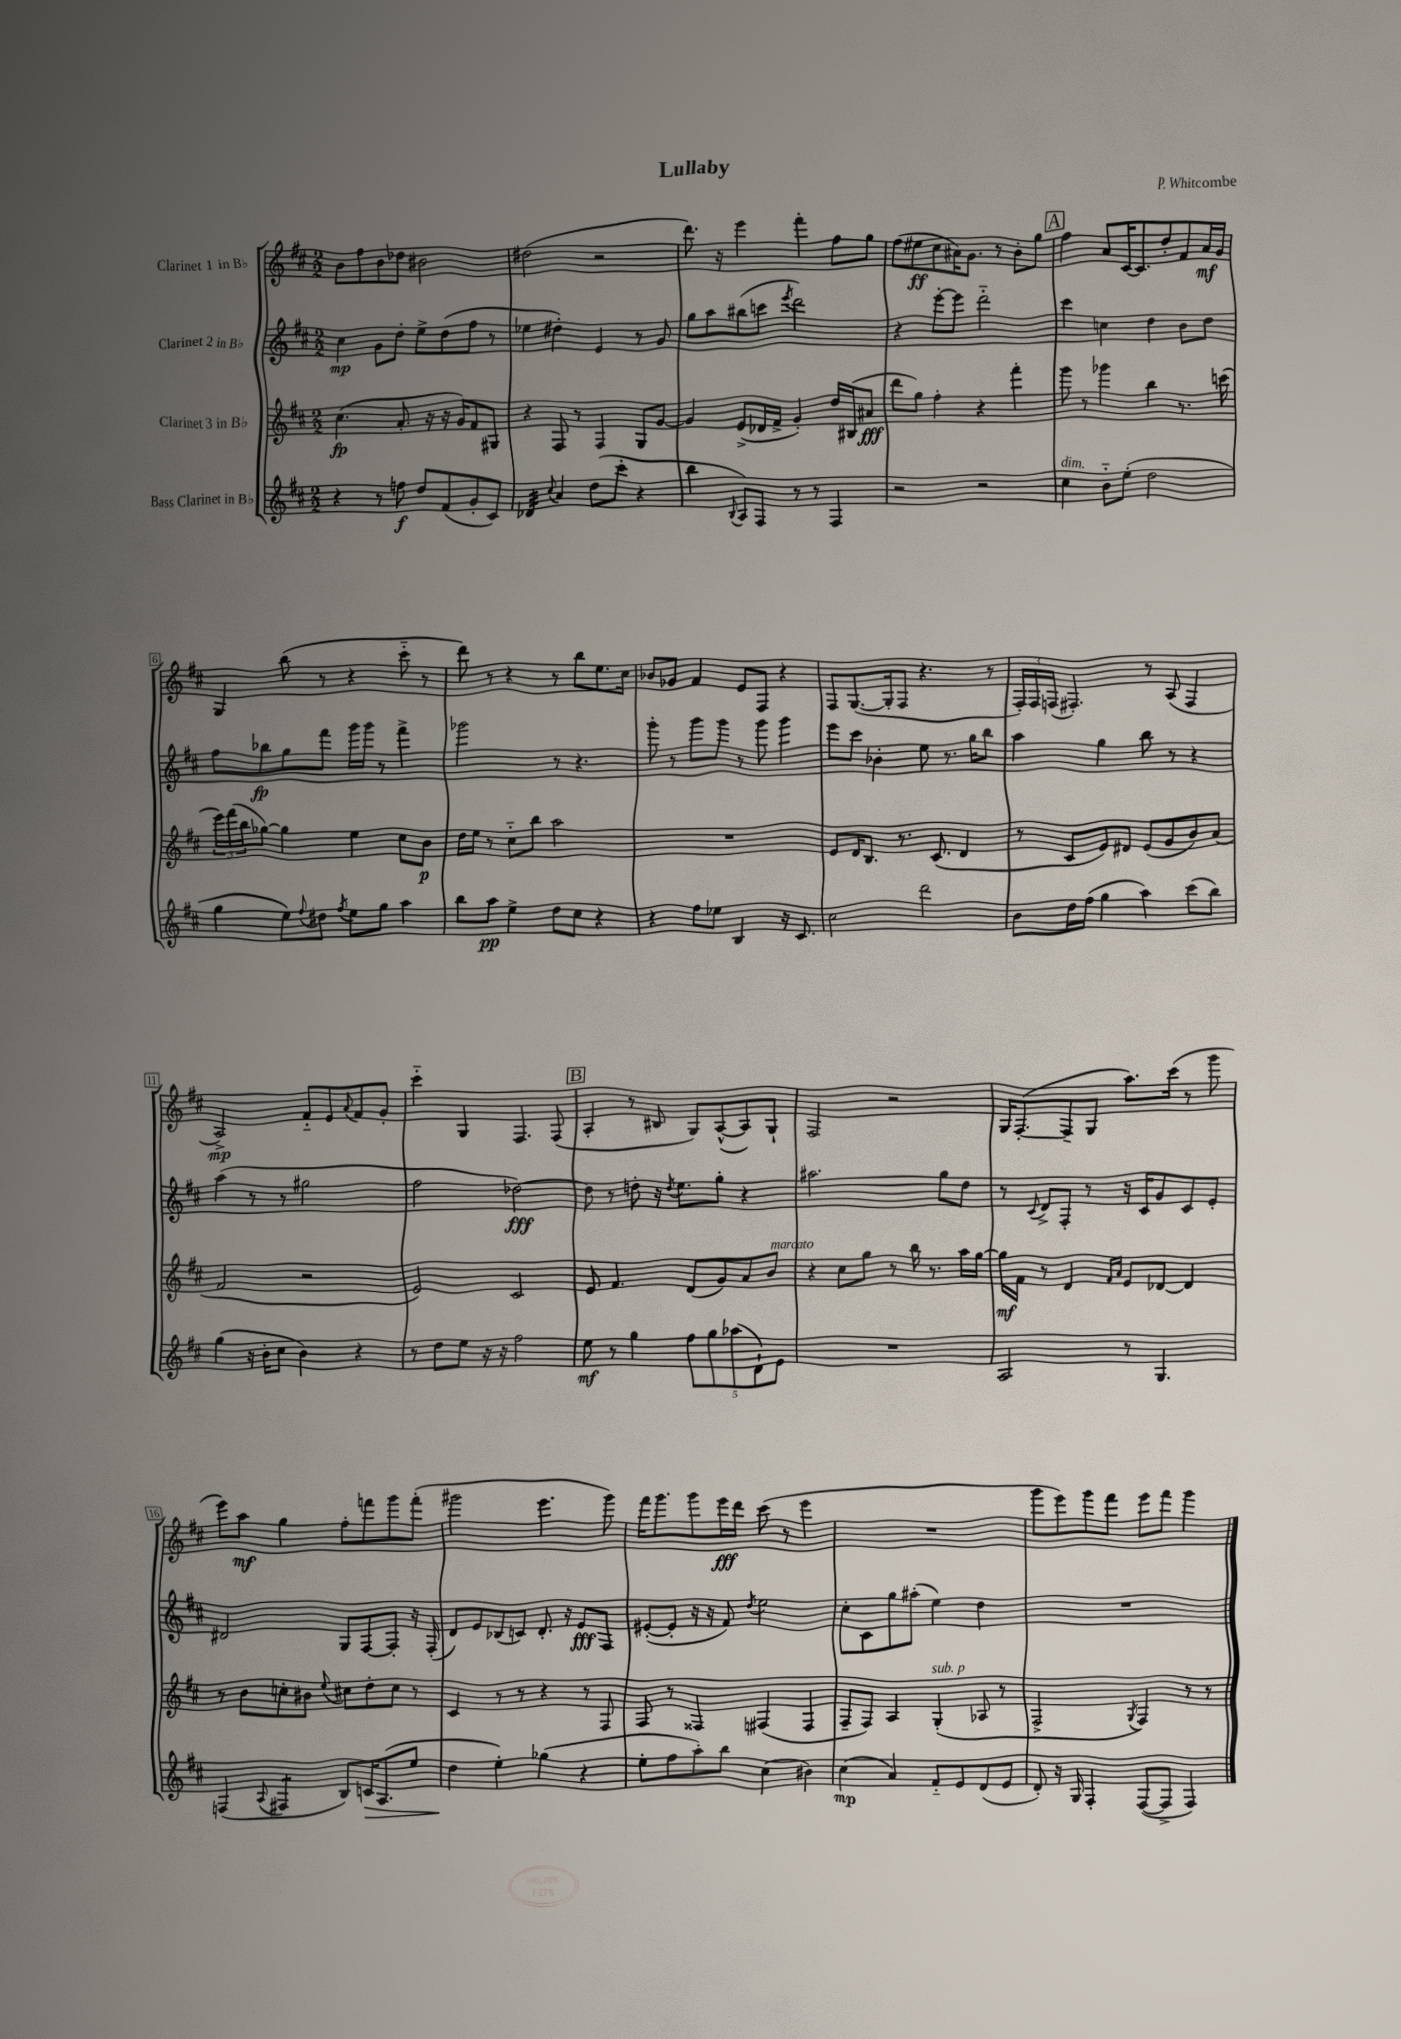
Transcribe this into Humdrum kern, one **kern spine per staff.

**kern	**kern	**kern	**kern
*staff4	*staff3	*staff2	*staff1
*clefG2	*clefG2	*clefG2	*clefG2
*k[f#c#]	*k[f#c#]	*k[f#c#]	*k[f#c#]
*M2/2	*M2/2	*M2/2	*M2/2
4r	(4.cc#	4cc#	8b
.	.	.	8ff#
8r	.	8g	8b
8ff	8.a'	8dd'	8dd-
8dd	.	8ee^	2b#
.	16r	.	.
(8f#	16r	(8dd	.
.	16g)	.	.
8g'	8f#	8ff#	.
8c#)	8G#	8r	.
=	=	=	=
4d-	4r	4ee-	(2dd#
8qqcc#	.	.	.
4a	8F#	4dd#')	.
.	8r	.	.
(8dd	4F#	4e	2r
8ccc#'	.	.	.
4r	8G	8r	.
.	[8g	8g	.
=	=	=	=
4bb	4g]	8gg	8.ddd)
.	.	8aa	.
.	.	.	16r
8qqB	.	.	.
8A)	(8e^	(8bb#	4eee
8F#	16d-	8ccc	.
.	16f#^	.	.
.	.	8qeee	.
8r	4g')	2ddd)	4fff#'
8r	.	.	.
4F#	16dd	.	8ff#
.	(16B#	.	.
.	8a#	.	8gg
=	=	=	=
2r	8ddd	4r	(8ff#
.	8gg)	.	8ee#
.	4ff#'	[8eee'	8cc#
.	.	8eee]	16a#)
.	.	.	8.g
2r	4r	2ddd'~	.
.	.	.	8r
.	4fff#'	.	8b'
.	.	.	8gg
=	=	=	=
4cc#	8ggg	4ccc#	4ff#
.	8r	.	.
8b'~	4ggg-	4cc	8a
(8ee'	.	.	[16c#
.	.	.	8.c#]
2dd	4bb	4dd	.
.	.	.	8dd'
.	8.r	8b	8f#
.	.	8dd	16a
.	(16ccc	.	16g
=	=	=	=
4gg	24eee)	8ff#	4G
.	(24fff#	.	.
.	24bb	.	.
.	[8gg-)	8bb-	.
8ee)	4gg-]	8gg	(8bb
8qqff#	.	.	.
8dd#	.	8fff#	8r
8qff#	.	.	.
8ee	4ee	16ggg	4r
.	.	16ggg	.
8gg	.	8r	.
4aa	8cc#	4fff#^	8ccc#'~
.	8b	.	8r
=	=	=	=
8bb	16dd	2ggg-	8ddd)
.	16ee	.	.
8aa	8r	.	8r
4ee^	8cc#'~	.	4r
.	8bb	.	.
8dd	2aa	8r	8r
8cc#	.	4.r	8bb
4r	.	.	8.ee
.	.	.	16cc#
=	=	=	=
4r	1r	8ggg'	8b-
.	.	8r	8g-
8ff#	.	8ggg	4f#
8ee-	.	8ggg	.
4B	.	8r	8e
.	.	8ggg	8F#
16r	.	4ggg	4r
8.c#	.	.	.
=	=	=	=
2cc#	8e	8eee	8F#
.	16d	8ccc#	([8.G
.	8.B	.	.
.	.	4b-'	.
.	.	.	16G']
.	8.r	.	8F#
2ddd	.	8ee	4.r
.	(8.c#	.	.
.	.	8.r	.
.	4d	.	.
.	.	16gg	.
.	.	8bb	8r
=	=	=	=
8b	8r	4aa	24F#')
.	.	.	24F#
.	.	.	(24F
16dd	8c#	.	4.F#')
(16ff#	.	.	.
4gg	8e)	4gg	.
.	8d#	.	.
4aa)	(8e	8bb	8r
.	8g	8r	(8A
(8ccc#	8b)	4r	4F#
8bb)	(8a	.	.
=	=	=	=
(4gg	2f#	(4aa	2A^)
16r	.	8r	.
16b'	.	.	.
8cc#	.	8r	.
4b)	2r	2gg#	8f#'~
.	.	.	8e
.	.	.	8qqa
4r	.	.	8f#
.	.	.	8g'
=	=	=	=
8r	2e)	2ff#	4ccc#'~
8dd	.	.	.
8ee	.	.	4G
16r	.	.	.
16r	.	.	.
2ff#	2c#	[2dd-)	4.F#
.	.	.	(8F#
=	=	=	=
8ee	8e	8dd-]	4A'
8r	4.f#	8r	.
4gg	.	8dd'	8r
.	.	16r	8B#
.	.	8qdd	.
.	.	8.ee	.
10ff#	(8d	.	8G)
10gg	.	.	.
.	8g)	8gg'	([8A^^
(10aa-	.	.	.
.	8a	4r	8A])
10d`)	.	.	.
.	8b	.	8G`
10e	.	.	.
=	=	=	=
1r	4r	2.aa#	2F#
.	8cc#	.	.
.	8gg	.	.
.	8r	.	2r
.	16bb	.	.
.	8.r	.	.
.	.	8gg	.
.	16aa	8dd	.
.	[16gg	.	.
=	=	=	=
2A	16gg]	8r	16G
.	16f#	.	([8.F#'
.	.	8qqc#	.
.	8r	8d^	.
.	4d	8F#'	8F#~]
.	.	8r	8G
.	16qqf#	.	.
.	16qqa	.	.
8r	8e	16r	8.aa)
.	.	16c#	.
4.G	[8d-	8g	.
.	.	.	(16ccc#
.	4d-]	8c#	8r
.	.	8e'	8ggg
=	=	=	=
(4F	8r	2d#	8eee)
.	8b	.	8aa
8qqA	.	.	.
4F#	8cc'	.	4gg
.	8b#	.	.
.	8qqee	.	.
8B)	8cc#	8G	8ff#'
16c	8dd'	[8F#	8fff
(8.A	.	.	.
.	8cc#	8F#']	8ggg
8ee	8r	16r	(8fff'
.	.	(16F#'	.
=	=	=	=
4dd	4c#	8d)	2ggg#
.	.	8e	.
4ee')	8r	(8B-	.
.	8r	8c)	.
(4gg-	4r	8.d'	4.eee
.	.	16r	.
4r	8r	8e	.
.	8F#	8F#	8ggg#)
=	=	=	=
8ee'	8F#	([8e#'	16fff#
.	.	.	8.ggg
8ff#	8r	8e#']	.
8aa')	4F##	16r	8ggg
.	.	16r	.
8bb	.	8f#)	16eee
.	.	.	16ddd
.	.	8qdd	.
(4cc#	(4F#	2ee	(8ccc#
.	.	.	8r
4b#)	4F#	.	4eee
=	=	=	=
(4cc#	8F#~	8cc#'	1r
.	8F#)	8c#	.
4a)	4A	8gg	.
.	.	(8aa#'	.
8f#'~	(4G'	4ee)	.
8e	.	.	.
(8d	8A-	4dd	.
8e	8r	.	.
=	=	=	=
8d')	2F#^	1r	8ggg
16r	.	.	8eee)
16G	.	.	.
4F#'	.	.	8ggg
.	.	.	8fff#
.	8qG	.	.
([8F#	4F#)	.	8eee
8F#^]	.	.	8fff#
4F#)	8r	.	4ggg
.	8r	.	.
==	==	==	==
*-	*-	*-	*-
